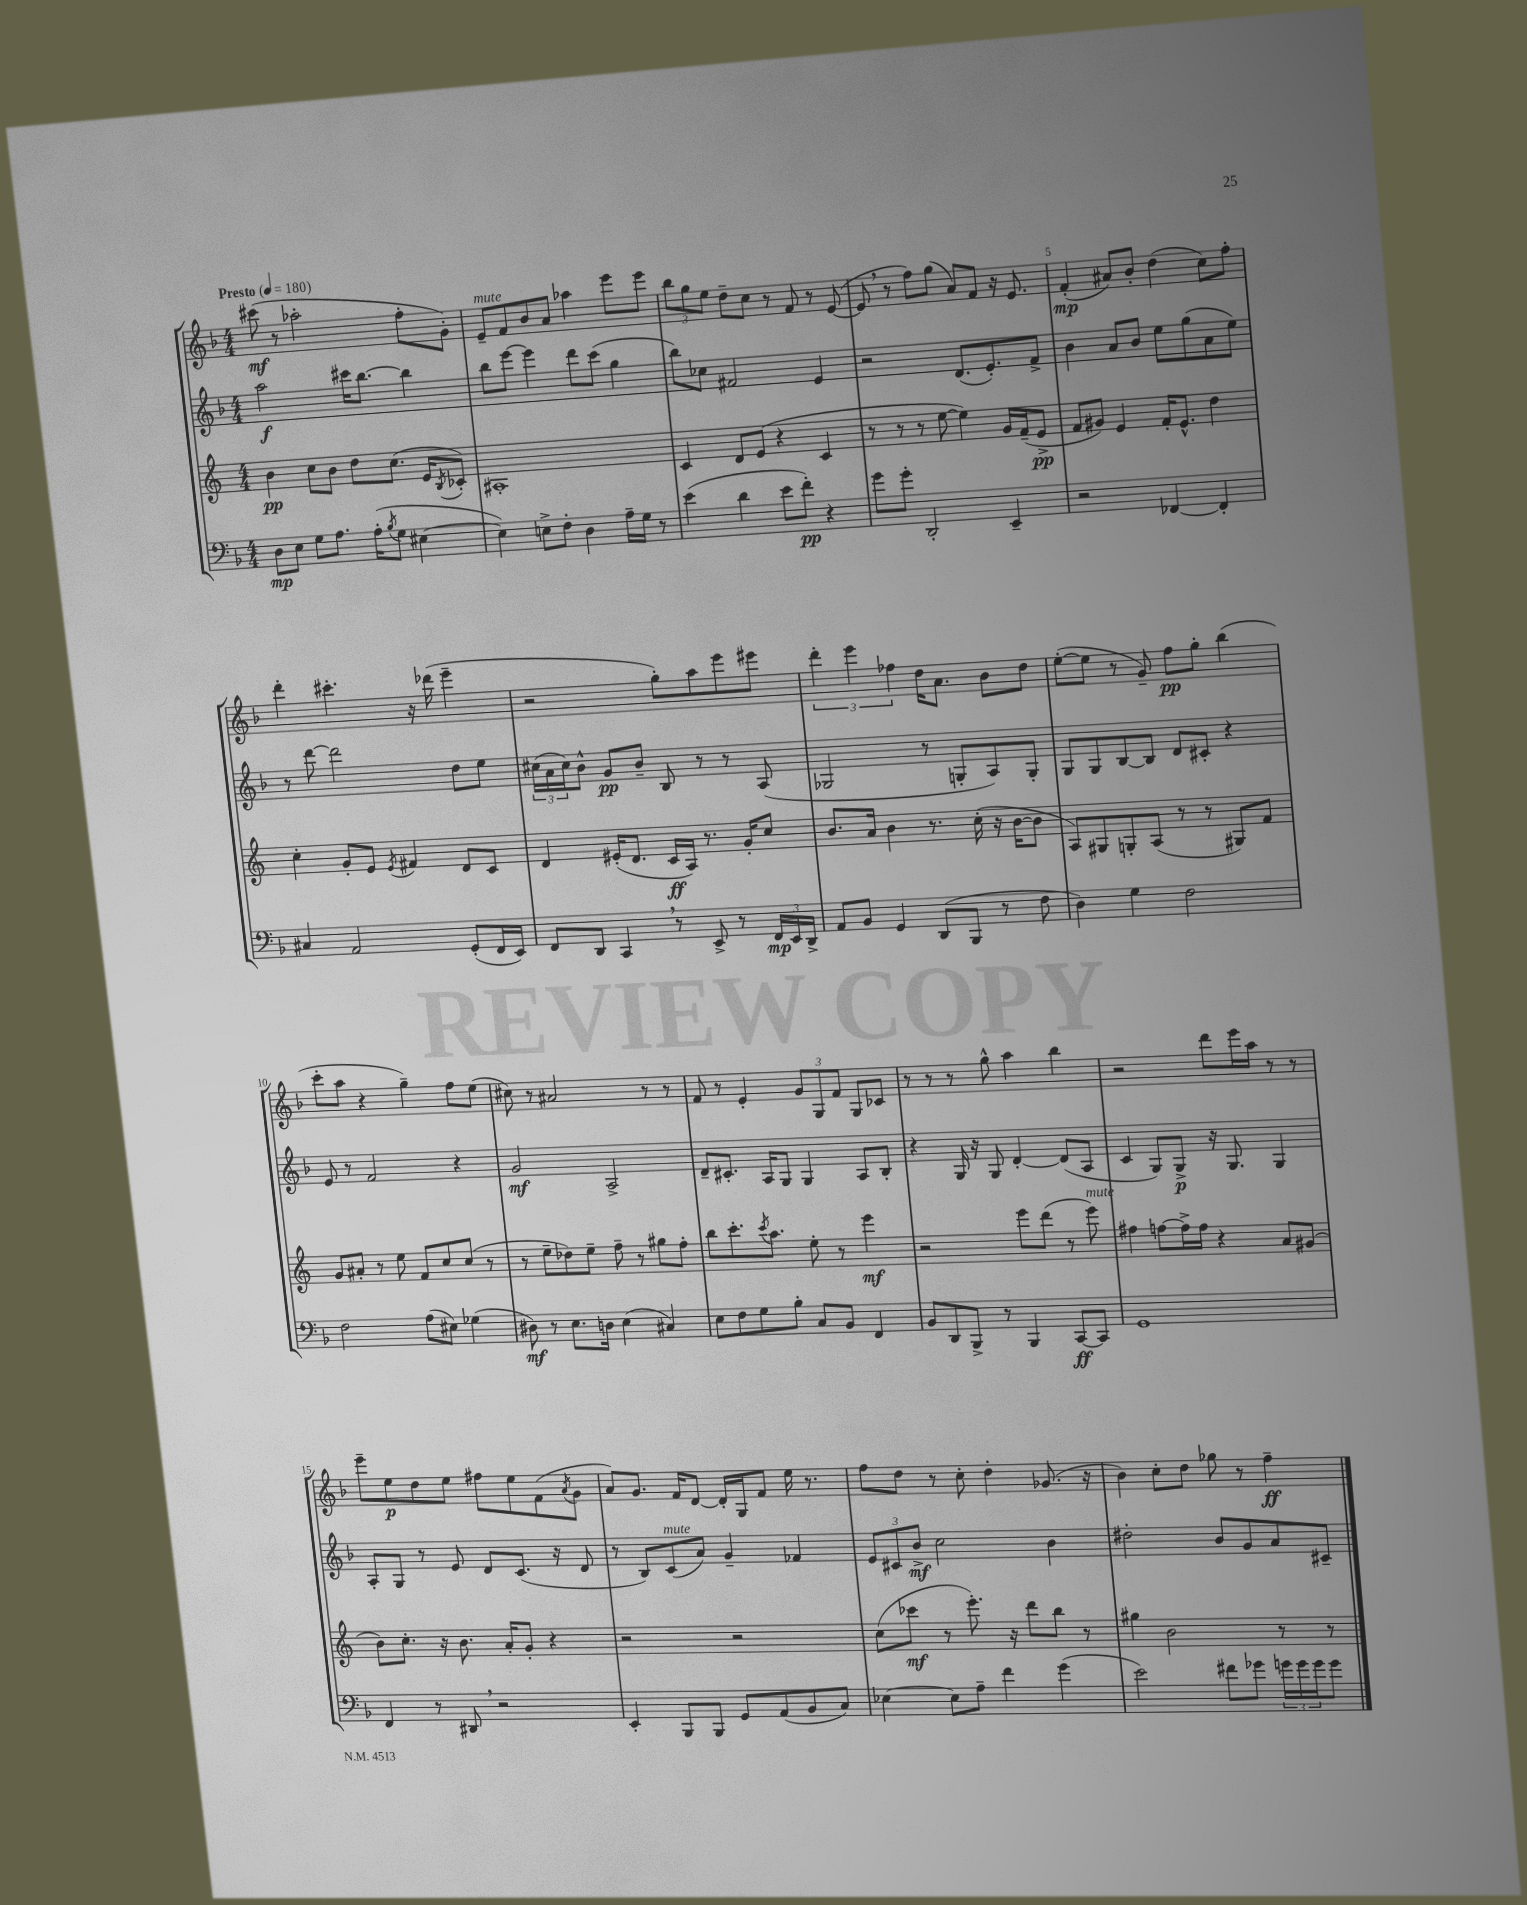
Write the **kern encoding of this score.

**kern	**dynam	**kern	**dynam	**kern	**dynam	**kern	**dynam
*part4	*part4	*part3	*part3	*part2	*part2	*part1	*part1
*staff4	*staff4	*staff3	*staff3	*staff2	*staff2	*staff1	*staff1
*clefF4	*	*clefG2	*	*clefG2	*	*clefG2	*
*k[b-]	*	*k[]	*	*k[b-]	*	*k[b-]	*
*M4/4	*	*M4/4	*	*M4/4	*	*M4/4	*
*MM180	*	*MM180	*	*MM180	*	*MM180	*
=1	=1	=1	=1	=1	=1	=1	=1
!	!	!	!	!	!	!LO:TX:a:B:t=Presto	!
8D\L	mp	4b\	pp	2aa\	f	(8ccc#X\	mf
8E\J	.	.	.	.	.	8r	.
8G\L	.	8cc\L	.	.	.	2aa-X'\	.
8.A\J	.	8b\J	.	.	.	.	.
.	.	8dd\L	.	16ccc#X\KL	.	.	.
(16A'\KL	.	.	.	[8.bb-\J	.	.	.
8qB-/	.	.	.	.	.	.	.
8G\J	.	(8.cc\J	.	.	.	.	.
[4E#X\	.	.	.	4bb-\]	.	8ff'\L	.
.	.	16e/KL	.	.	.	.	.
.	.	8qB/	.	.	.	.	.
.	.	8c-X'/J)	.	.	.	8g'\J)	.
=2	=2	=2	=2	=2	=2	=2	=2
!	!	!	!	!	!	!LO:TX:a:i:t=mute	!
4E#\])	.	1A#X'	.	8bb-\L	.	8e~/L	.
.	.	.	.	[8eee\J	.	8f/	.
8En^\L	.	.	.	4eee\]	.	8b-/	.
8F'\J	.	.	.	.	.	8a/J	.
4D\	.	.	.	8ddd\L	.	4aa-X\	.
.	.	.	.	(8ccc\J	.	.	.
16A~\LL	.	.	.	4gg\	.	8eee\L	.
16G\JJ	.	.	.	.	.	.	.
8r	.	.	.	.	.	8eee\J	.
=3	=3	=3	=3	=3	=3	=3	=3
(4e\	.	4c/	.	8bb-\L)	.	12bb-\L	.
.	.	.	.	.	.	12gg\	.
.	.	.	.	8cc-X\J	.	.	.
.	.	.	.	.	.	12ee\J	.
4d\	.	8d/L	.	2f#X/	.	8dd~\L	.
.	.	(8e/J	.	.	.	8cc\J	.
8e\L	.	4r	.	.	.	8r	.
8f'\J)	pp	.	.	.	.	8f/	.
4r	.	4c/	.	4e/	.	8r	.
.	.	.	.	.	.	([8e/	.
=4	=4	=4	=4	=4	=4	=4	=4
8g\L	.	8r	.	2r	.	8e,/]	.
8g'\J	.	8r	.	.	.	8r	.
2DD'/	.	8r	.	.	.	8ff\L)	.
.	.	[8ee\	.	.	.	(8gg\J	.
.	.	4ee\])	.	(8.d/L	.	8a/L)	.
.	.	.	.	.	.	8f/J	.
.	.	.	.	8.e'/)	.	.	.
4EE~/	.	16g/LL	.	.	.	16r	.
.	.	(16f~/J	.	.	.	8.e/	.
.	.	8e^/J	pp	8f^/J	.	.	.
=5	=5	=5	=5	=5	=5	=5	=5
2r	.	8f/L	.	4b-\	.	(4f'/	mp
.	.	8g#X/J)	.	.	.	.	.
.	.	4e/	.	8a/L	.	8a#X/L)	.
.	.	.	.	8b-/J	.	8b-'/J	.
[4FF-X/	.	16f'/KL	.	8ee\L	.	(4dd\	.
.	.	8.e^^/J	.	.	.	.	.
.	.	.	.	(8gg\	.	.	.
4FF-'/]	.	4dd\	.	8a\	.	8cc\L)	.
.	.	.	.	8ee\J)	.	8ff'\J	.
!!LO:LB:g=z
=6	=6	=6	=6	=6	=6	=6	=6
4C#X/	.	4cc'\	.	8r	.	4ddd'\	.
.	.	.	.	[8ddd\	.	.	.
2AA/	.	8g'/L	.	2ddd\]	.	4.ccc#X'\	.
.	.	8e/J	.	.	.	.	.
.	.	8qe/	.	.	.	.	.
.	.	4f#X/	.	.	.	.	.
.	.	.	.	.	.	16r	.
.	.	.	.	.	.	(16ddd-X\	.
(8GG'/L	.	8d/L	.	8dd\L	.	4eee~\	.
16FF/L	.	8c/J	.	8ee\J	.	.	.
16EE/JJ)	.	.	.	.	.	.	.
=7	=7	=7	=7	=7	=7	=7	=7
8FF/L	.	4d/	.	(24cc#X\LL	.	2r	.
.	.	.	.	24a\	.	.	.
.	.	.	.	24cc#\J)	.	.	.
8DD/J	.	.	.	8b-^^\J	.	.	.
4CC,/	.	(16e#X'/KL	.	8g/L	pp	.	.
.	.	8.d/J	.	.	.	.	.
.	.	.	.	8b-~/J	.	.	.
8r	.	16c/LL	ff	8B-/	.	8gg'\L)	.
.	.	16A/JJ)	.	.	.	.	.
8EE^/	.	8.r	.	8r	.	8aa\	.
8r	.	.	.	8r	.	8eee\	.
.	.	16g'/KL	.	.	.	.	.
24FF/LL	mp	8cc/J	.	(8A/	.	8eee#X\J	.
24EE/	.	.	.	.	.	.	.
24DD^/JJ	.	.	.	.	.	.	.
=8	=8	=8	=8	=8	=8	=8	=8
8AA/L	.	8.b/L	.	2G-X/	.	6ddd'\	.
8BB-/J	.	.	.	.	.	.	.
.	.	.	.	.	.	6eee\	.
.	.	16a/Jk	.	.	.	.	.
4GG/	.	4b\	.	.	.	.	.
.	.	.	.	.	.	6ff-X\	.
(8DD/L	.	8.r	.	8r	.	16dd\KL	.
.	.	.	.	.	.	8.a\J	.
8BBB-/J	.	.	.	8Gn'/L	.	.	.
.	.	(16cc'\	.	.	.	.	.
8r	.	16r	.	8A/)	.	8b-\L	.
.	.	[16b\KL	.	.	.	.	.
8F\	.	8b\J]	.	8G'/J	.	8dd\J	.
=9	=9	=9	=9	=9	=9	=9	=9
4D\)	.	8A/L)	.	8G/L	.	([8ee'\L	.
.	.	8G#X/	.	8G/	.	8ee\J]	.
4G\	.	8Gn'/	.	[8B-/	.	8r	.
.	.	(8A/J	.	8B-/J]	.	8g~/)	.
2F\	.	8r	.	8d/L	.	8ff\L	pp
.	.	8r	.	8c#X'/J	.	8gg'\J	.
.	.	8G#X/L)	.	4r	.	(4bb-\	.
.	.	8f/J	.	.	.	.	.
!!LO:LB:g=z
=10	=10	=10	=10	=10	=10	=10	=10
2F\	.	8g/L	.	8e/	.	8ccc'\L	.
.	.	8a#X'/J	.	8r	.	8aa\J	.
.	.	8r	.	2f/	.	4r	.
.	.	8ee\	.	.	.	.	.
(8A\L	.	8f/L	.	.	.	4gg~\)	.
8E#X\J)	.	8cc/	.	.	.	.	.
(4G-X\	.	(8cc/J	.	4r	.	8ff\L	.
.	.	8r	.	.	.	(8ee\J	.
=11	=11	=11	=11	=11	=11	=11	=11
8D#X\)	mf	8r	.	2g/	mf	8cc#X\)	.
8r	.	8ee~\L	.	.	.	8r	.
8.E\L	.	8dd-X\)	.	.	.	2a#X/	.
.	.	8ee~\J	.	.	.	.	.
16Dn\Jk	.	.	.	.	.	.	.
(4E\	.	8ff~\	.	2A^/	.	.	.
.	.	8r	.	.	.	.	.
4C#X/)	.	8gg#X\L	.	.	.	8r	.
.	.	8ff'\J	.	.	.	8r	.
=12	=12	=12	=12	=12	=12	=12	=12
8E\L	.	8bb\L	.	8d~/L	.	8f/	.
8F\	.	8.ccc'\	.	8.c#X'/J	.	8r	.
8G\	.	.	.	.	.	4e'/	.
.	.	8qccc/	.	.	.	.	.
.	.	8.aa\J	.	16A/KL	.	.	.
8B-'\J	.	.	.	8G/J	.	.	.
8C/L	.	8ee'\	.	4G/	.	12g/L	.
.	.	.	.	.	.	12G/	.
8BB-/J	.	8r	.	.	.	.	.
.	.	.	.	.	.	12f/J	.
4FF/	.	4eee\	mf	8A/L	.	8G/L	.
.	.	.	.	8B-'/J	.	8c-X/J	.
=13	=13	=13	=13	=13	=13	=13	=13
8BB-/L	.	2r	.	4r	.	8r	.
8DD/	.	.	.	.	.	8r	.
8BBB-^/J	.	.	.	16G/	.	8r	.
.	.	.	.	16r	.	.	.
8r	.	.	.	8G/	.	8gg^^\	.
4BBB-/	.	8eee\L	.	[4d'/	.	4aa\	.
.	.	(8ddd\J	.	.	.	.	.
[8CC/L	ff	8r	.	(8d/L]	.	4bb-\	.
!	!	!LO:TX:a:i:t=mute	!	!	!	!	!
8CC/J]	.	8eee\)	.	8A/J	.	.	.
=14	=14	=14	=14	=14	=14	=14	=14
1GG	.	4ff#X\	.	4c/	.	2r	.
.	.	[8ffn\L	.	8G/L)	.	.	.
.	.	16ff^\L]	.	8G^/J	p	.	.
.	.	16ff\JJ	.	.	.	.	.
.	.	4r	.	16r	.	8ddd\L	.
.	.	.	.	8.G/	.	.	.
.	.	.	.	.	.	16eee\L	.
.	.	.	.	.	.	16aa\JJ	.
.	.	8a/L	.	4G/	.	8r	.
.	.	(8g#X/J	.	.	.	8r	.
!!LO:LB:g=z
=15	=15	=15	=15	=15	=15	=15	=15
4FF/	.	8b\L)	.	8A'/L	.	8eee~\L	.
.	.	8.cc'\J	.	8G/J	.	8ee\	p
8r	.	.	.	8r	.	8dd\	.
.	.	16r	.	.	.	.	.
8DD#X,/	.	8.b\	.	8e/	.	8ee\J	.
2r	.	.	.	8d/L	.	8ff#X\L	.
.	.	16a'/KL	.	.	.	.	.
.	.	8g'/J	.	(8.c/J	.	8ee\	.
.	.	4r	.	.	.	(8f\	.
.	.	.	.	16r	.	.	.
.	.	.	.	.	.	8qa/	.
.	.	.	.	8d/	.	8g\J	.
=16	=16	=16	=16	=16	=16	=16	=16
4EE'/	.	2r	.	8r	.	8a/L)	.
.	.	.	.	8B-/L)	.	8.g/J	.
!	!	!	!	!LO:TX:a:i:t=mute	!	!	!
8BBB-/L	.	.	.	(8c/	.	.	.
.	.	.	.	.	.	16f/KL	.
8BBB-/J	.	.	.	8a/J)	.	[8d/J	.
8GG/L	.	2r	.	4g~/	.	16d'/LL]	.
.	.	.	.	.	.	16G/J	.
(8AA/	.	.	.	.	.	8f/J	.
8BB-/	.	.	.	4f-X/	.	16ee\	.
.	.	.	.	.	.	8.r	.
8C/J)	.	.	.	.	.	.	.
=17	=17	=17	=17	=17	=17	=17	=17
[4E-X\	.	(8cc\L	.	12e/L	.	8ff\L	.
.	.	.	.	12c#X/	.	.	.
.	.	8ccc-X\J	mf	.	.	8dd\J	.
.	.	.	.	12b-^/J	mf	.	.
8E-\L]	.	8r	.	2cc\	.	8r	.
8A~\J	.	8.eee'\)	.	.	.	8cc'\	.
4f\	.	.	.	.	.	4dd'\	.
.	.	16r	.	.	.	.	.
.	.	8ddd\L	.	.	.	.	.
(4g\	.	8bb\J	.	4b-\	.	(8.g-X/	.
.	.	8r	.	.	.	.	.
.	.	.	.	.	.	16r	.
=18	=18	=18	=18	=18	=18	=18	=18
2e\)	.	4gg#X\	.	2dd#X'\	.	4b-\)	.
.	.	2b\	.	.	.	8cc'\L	.
.	.	.	.	.	.	8dd\J	.
8f#X\L	.	.	.	8b-/L	.	8gg-X\	.
8g-X\J	.	.	.	8g/	.	8r	.
24gn\LL	.	8r	.	8a/	.	4ff~\	ff
24g\	.	.	.	.	.	.	.
24g\J	.	.	.	.	.	.	.
8g\J	.	8r	.	8c#X~/J	.	.	.
==	==	==	==	==	==	==	==
*-	*-	*-	*-	*-	*-	*-	*-
